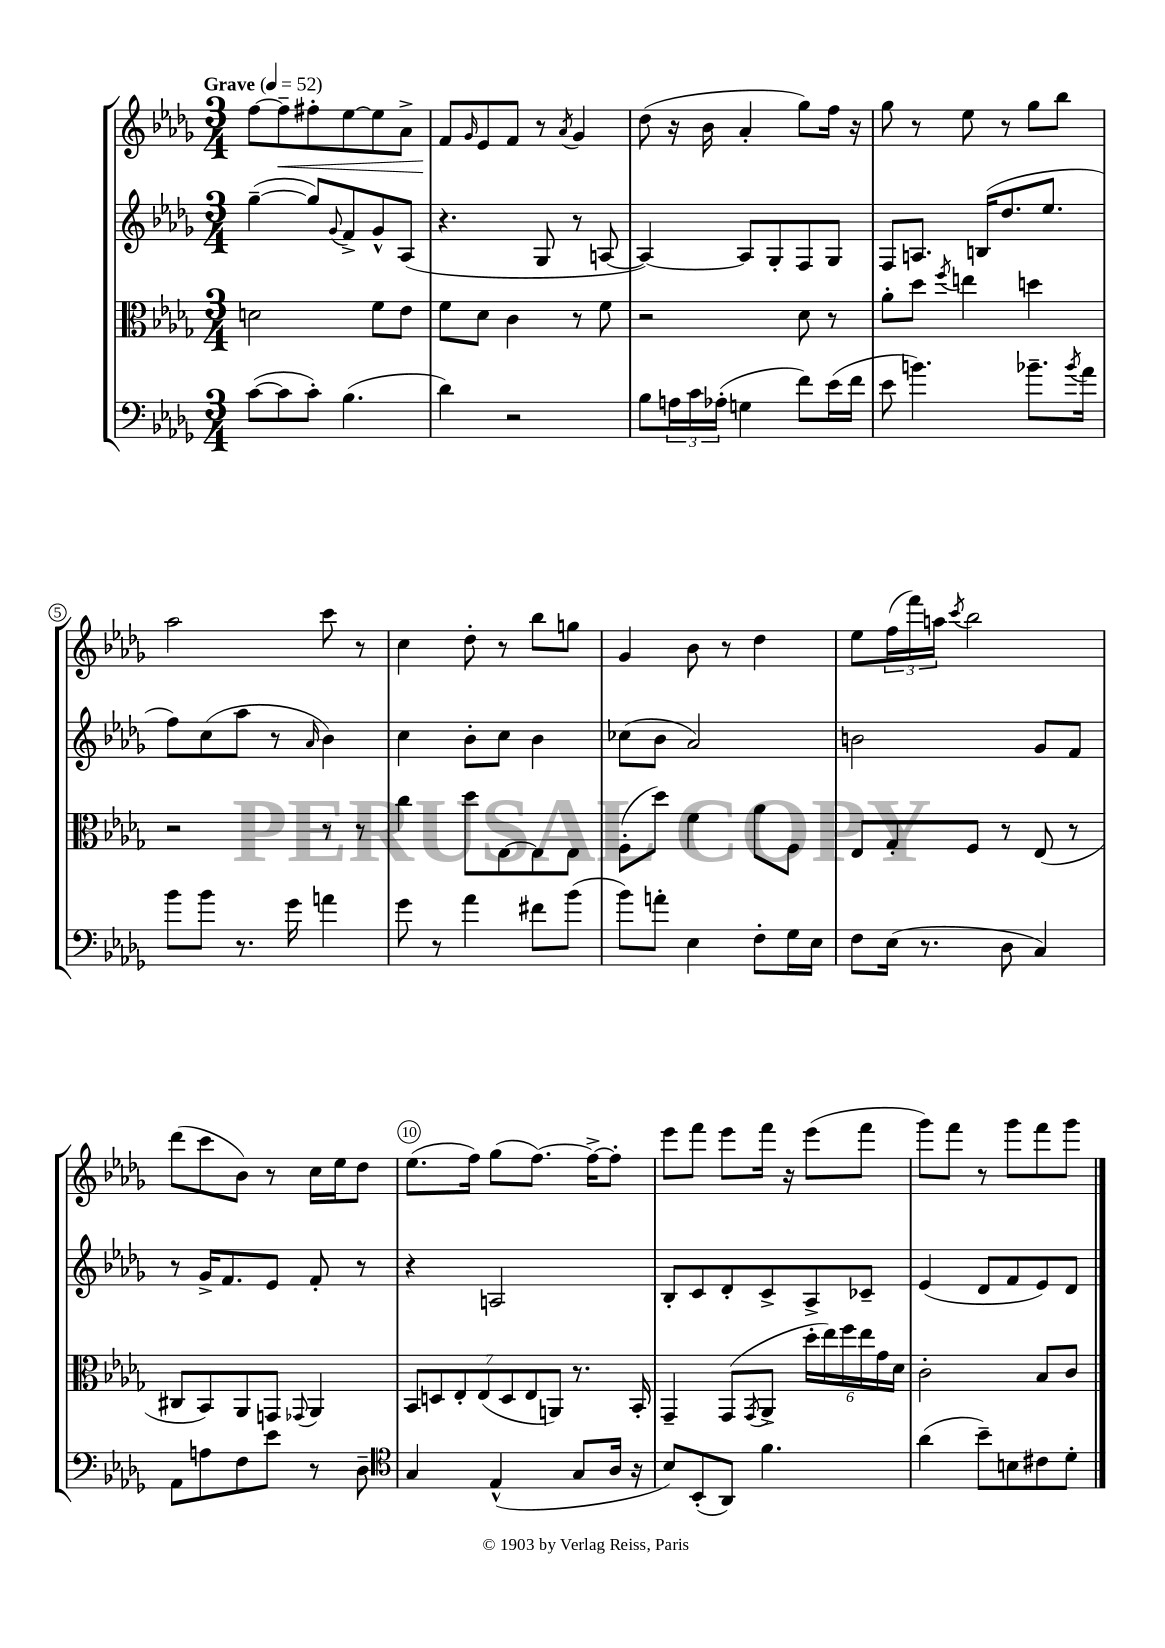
<<
\new StaffGroup <<
\new Staff = "s0" {
    \clef treble \key des \major \numericTimeSignature \time 3/4 \tempo "Grave" 4 = 52
    f''8~ f''8--\< fis''8-. ees''8~ ees''8 aes'8-> |
    f'8\! \grace { ges'16 } ees'8 f'8 r8 \acciaccatura { aes'8 } ges'4 |
    des''8( r16 bes'16 aes'4-. ges''8) f''16 r16 |
    ges''8 r8 ees''8 r8 ges''8 bes''8 |
    aes''2 c'''8 r8 |
    c''4 des''8-. r8 bes''8 g''8 |
    ges'4 bes'8 r8 des''4 |
    ees''8 \tuplet 3/2 { f''16( f'''16) a''16 } \acciaccatura { c'''8 } bes''2 |
    des'''8( c'''8 bes'8) r8 c''16 ees''16 des''8 |
    ees''8.( f''16) ges''8( f''8.~) f''16~-> f''8-. |
    ees'''8 f'''8 ees'''8 f'''16 r16 ees'''8( f'''8 |
    ges'''8) f'''8 r8 ges'''8 f'''8 ges'''8 \bar "|." |
}
\new Staff = "s1" {
    \clef treble \key des \major \numericTimeSignature \time 3/4
    ges''4~--( ges''8) \appoggiatura { ges'8 } f'8-> ges'8-^ aes8( |
    r4. ges8 r8 a8~ |
    a4~) a8 ges8-. f8 ges8 |
    f8 a8. b16( des''8. ees''8. |
    f''8) c''8( aes''8 r8 \grace { aes'16 } bes'4) |
    c''4 bes'8-. c''8 bes'4 |
    ces''8( bes'8 aes'2) |
    b'2 ges'8 f'8 |
    r8 ges'16-> f'8. ees'8 f'8-. r8 |
    r4 a2 |
    bes8-. c'8 des'8-. c'8-> aes8-> ces'8-- |
    ees'4( des'8 f'8 ees'8) des'8 \bar "|." |
}
\new Staff = "s2" {
    \clef alto \key des \major \numericTimeSignature \time 3/4
    d'2 f'8 ees'8 |
    f'8 des'8 c'4 r8 f'8 |
    r2 des'8 r8 |
    aes'8-. des''8 \acciaccatura { f''8 } e''4 d''4 |
    r2 r8 r8 |
    c''4 des''8 ees8~ ees8 ees8 |
    f8-.( des''8) f'4 aes'8 f8 |
    ees8 ges8-. f8 r8 ees8( r8 |
    cis8 bes,8) aes,8 g,8 \appoggiatura { ges,8 } aes,4 |
    \tuplet 7/4 { bes,8 d8 ees8-. ees8( d8 ees8 a,8) } r8. bes,16-. |
    ges,4-- ges,8( \acciaccatura { ges,8 } aes,8-> \tuplet 6/4 { des''16-. ees''16) f''16 ees''16 ges'16 des'16 } |
    c'2-. bes8 c'8 \bar "|." |
}
\new Staff = "s3" {
    \clef bass \key des \major \numericTimeSignature \time 3/4
    c'8~( c'8 c'8-.) bes4.( |
    des'4) r2 |
    bes8 \tuplet 3/2 { a16 c'16 aes16-.( } g4 f'8) ees'16( f'16 |
    ees'8 b'4.) bes'8.-- \acciaccatura { bes'8 } aes'16 |
    bes'8 bes'8 r8. ges'16 a'4 |
    ges'8 r8 aes'4 fis'8 bes'8( |
    bes'8) a'8-. ees4 f8-. ges16 ees16 |
    f8 ees16( r8. des8 c4) |
    aes,8 a8 f8 ees'8 r8 des8-- |
    \clef tenor ges4 ees4-^( ges8 aes16 r16 |
    bes8) bes,8-.( aes,8) f'4. |
    aes'4( bes'8--) b8 cis'8 des'8-. \bar "|." |
}
>>
>>
\layout { \context { \Score \override BarNumber.break-visibility = ##(#f #t #t) barNumberVisibility = #(every-nth-bar-number-visible 5) \override BarNumber.stencil = #(make-stencil-circler 0.1 0.3 ly:text-interface::print) } }
